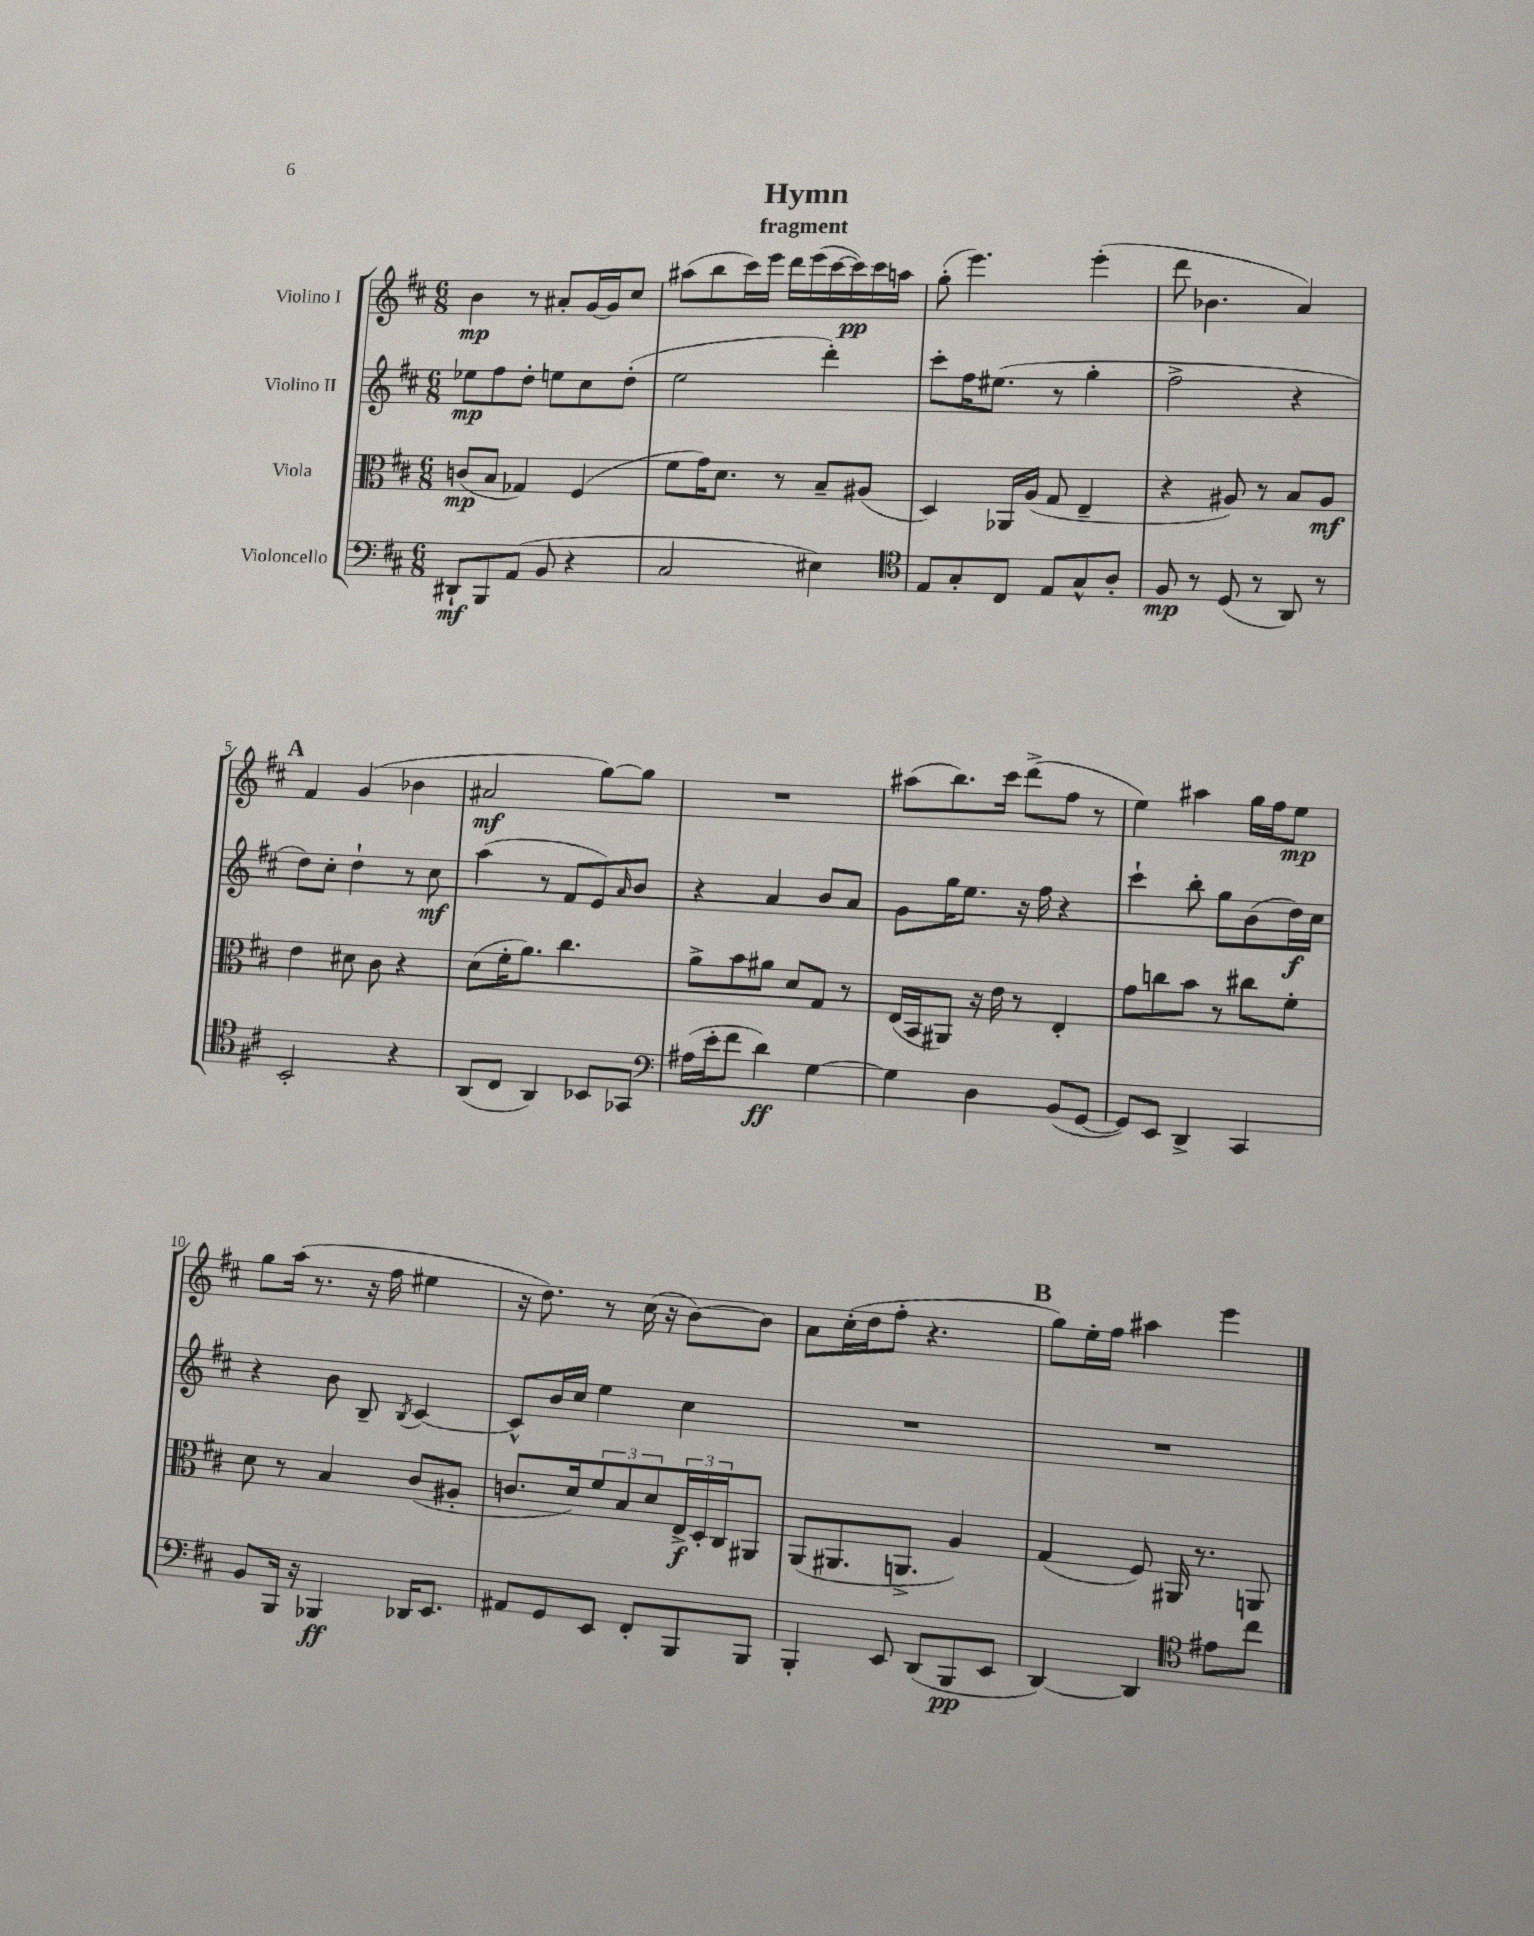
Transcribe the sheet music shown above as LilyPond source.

\header { title = "Hymn" subtitle = "fragment" }
<<
\new StaffGroup <<
\new Staff = "s0" \with { instrumentName = "Violino I" } {
    \clef treble \key d \major \numericTimeSignature \time 6/8
    b'4\mp r8 ais'8-. g'16~ g'16 cis''8 |
    ais''8( b''8 cis'''16) e'''16 d'''16 e'''16( cis'''16~ cis'''16\pp) cis'''16 a''16 |
    g''8-.( e'''4.) e'''4-.( |
    d'''8 bes'4. a'4) |
    \mark \markup { \bold "A" } fis'4 g'4( bes'4 |
    ais'2\mf g''8~) g''8 |
    R2. |
    ais''8( b''8.) cis'''16 d'''8->( fis''8 r8 |
    e''4) ais''4 g''16 fis''16 e''8\mp |
    g''8 a''16( r8. r16 fis''16 eis''4 |
    r16 d''8.) r8 cis''16( r16 b'8~) b'8 |
    a'8 cis''16-.( d''16 fis''8-. r4. |
    \mark \markup { \bold "B" } g''8) e''16-. fis''16 ais''4 e'''4 \bar "|." |
}
\new Staff = "s1" \with { instrumentName = "Violino II" } {
    \clef treble \key d \major \numericTimeSignature \time 6/8
    ees''8\mp fis''8 d''8-. e''8 cis''8 d''8-.( |
    e''2 d'''4-.) |
    cis'''8-. fis''16 eis''8.( r8 g''4-. |
    fis''2-> r4 |
    \mark \markup { \bold "A" } d''8) cis''8-. d''4-! r8 cis''8\mf |
    a''4( r8 fis'8 e'8) \grace { a'16 } b'8 |
    r4 a'4 b'8 a'8 |
    g'8 g''16 e''8. r16 fis''16 r4 |
    cis'''4-! b''8-. g''8 b'8( d''16\f) cis''16 |
    r4 b'8 b8-- \acciaccatura { b8 } cis'4~ |
    cis'8-^ b'16 cis''16 e''4 cis''4 |
    R2. |
    \mark \markup { \bold "B" } R2. \bar "|." |
}
\new Staff = "s2" \with { instrumentName = "Viola" } {
    \clef alto \key d \major \numericTimeSignature \time 6/8
    c'8\mp( b8 ges4) fis4( |
    fis'8 g'16) d'8. r8 b8-- ais8( |
    d4) aes,16 a16( g8 e4-- |
    r4 ais8) r8 b8 ais8\mf |
    \mark \markup { \bold "A" } e'4 dis'8 cis'8 r4 |
    d'8( fis'16-. a'8.) cis''4. |
    a'8-> b'8 ais'8 d'8 g8 r8 |
    e16( b,16 ais,8) r16 e'16 r8 e4-. |
    g'8 c''8 b'8 r8 cis''8 fis'8-. |
    d'8 r8 b4 cis'8( ais8-. |
    c'8. d'16) \tuplet 3/2 { fis'8 b8 d'8 } \tuplet 3/2 { e16->\f d16-. cis16 } ais,8 |
    a,8( ais,8. a,8.-> a4) |
    \mark \markup { \bold "B" } g4( fis8) ais,16 r8. a,8 \bar "|." |
}
\new Staff = "s3" \with { instrumentName = "Violoncello" } {
    \clef bass \key d \major \numericTimeSignature \time 6/8
    dis,8-!\mf b,,8 a,8( b,8 r4 |
    cis2 eis4) |
    \clef tenor e8 g8-. cis8 e8 g8-^ a8-. |
    fis8\mp r8 d8( r8 a,8) r8 |
    \mark \markup { \bold "A" } b,2-. r4 |
    a,8( cis8 a,4) bes,8 ges,8 |
    \clef bass ais16( e'16-. fis'8 d'4\ff) g4~ |
    g4 d4 b,8( g,8~ |
    g,8) e,8 d,4-> cis,4 |
    b,8 b,,16 r16 bes,,4\ff des,16 e,8. |
    ais,8 g,8 e,8 fis,8-. b,,8 b,,8 |
    b,,4-. e,8 d,8( b,,8\pp e,8 |
    \mark \markup { \bold "B" } d,4~) d,4 \clef tenor eis'8 cis''8 \bar "|." |
}
>>
>>
